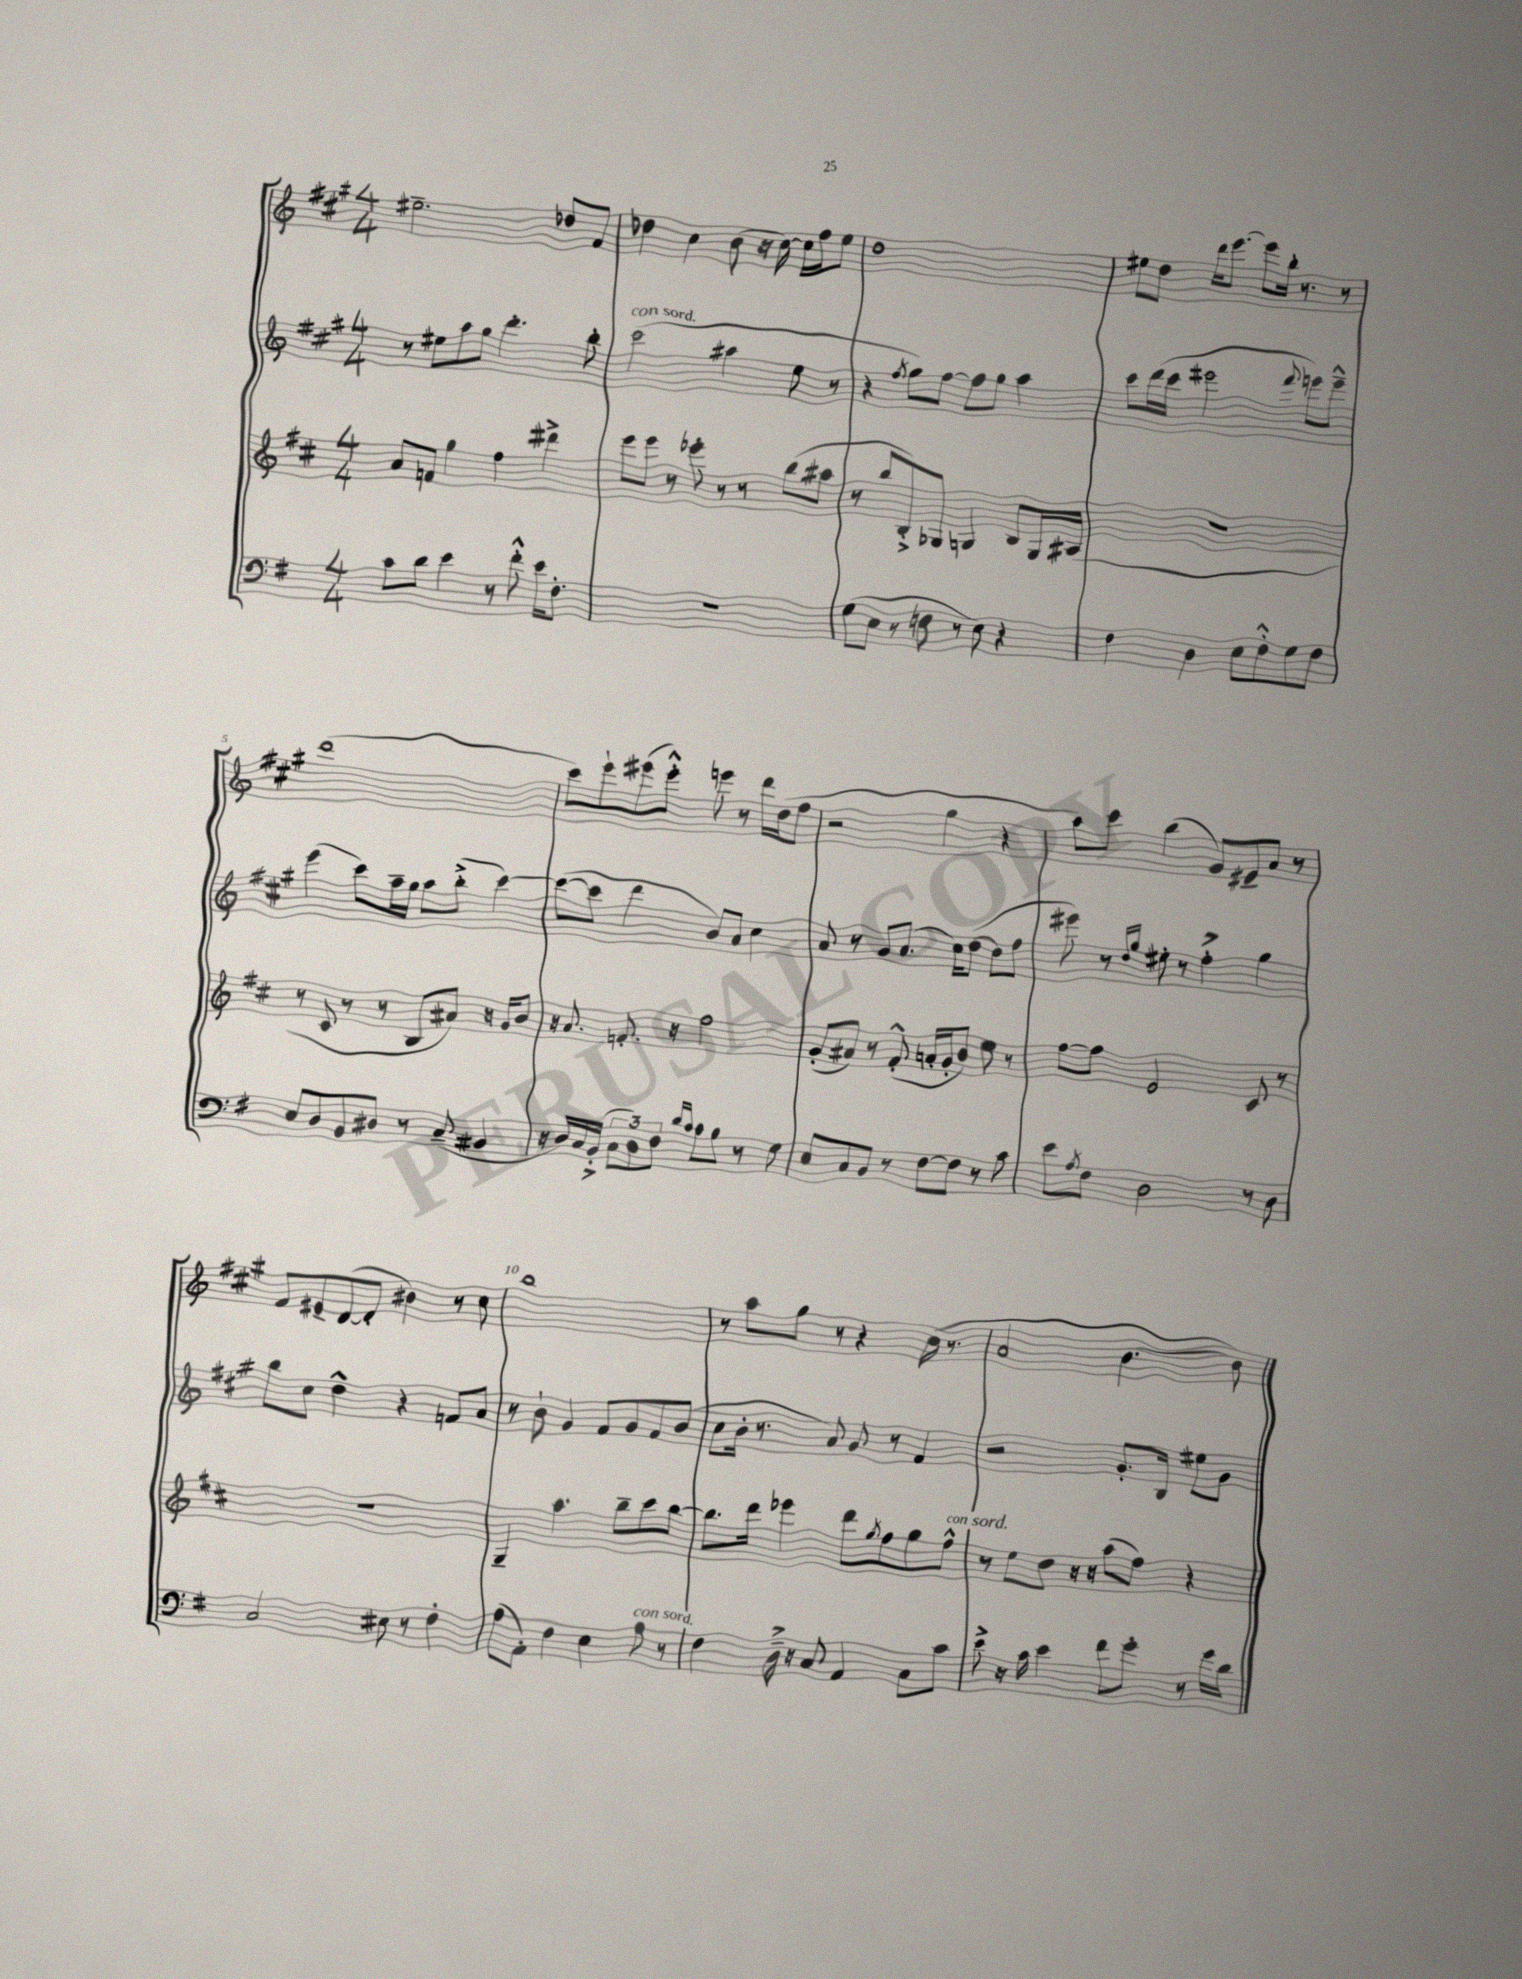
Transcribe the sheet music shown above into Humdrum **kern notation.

**kern	**kern	**kern	**kern
*staff4	*staff3	*staff2	*staff1
*clefF4	*clefG2	*clefG2	*clefG2
*k[f#]	*k[f#c#]	*k[f#c#g#]	*k[f#c#g#]
*M4/4	*M4/4	*M4/4	*M4/4
8c\L	8a/L	8r	2.ee#~\
8d\J	8f/J	8ee#\L	.
4e\	4gg\	8aa\	.
.	.	8gg#\J	.
8r	4ff#\	4.ddd'\	.
8f#'^^\	.	.	.
16e\LK	4ddd#^\	.	8dd-/L
8.F#'\J	.	.	.
.	.	8bb'\	8f#/J
=	=	=	=
1r	8eee\L	(2ccc#\	4dd-\
.	8eee\J	.	.
.	8r	.	4cc#\
.	8eee-'\	.	.
.	8r	4aa#\	(8b\
.	8r	.	16r
.	.	.	[16cc#\)
.	(8bb\L	8ee\	16cc#\]LL
.	.	.	16ff#\J
.	8aa#\J	8r	8ee\J
=	=	=	=
(8G\L	8r	4r	1dd
8E\J	8bb/L	.	.
.	.	8qff#/	.
8r	8B'^/)	8gg#\L)	.
8F\	8G-/J	[8ff#\J	.
8r	4G/	8ff#\]L	.
8E\)	.	8gg#\J	.
4r	8B/L	4aa\	.
.	16G/L	.	.
.	(16A#/JJ	.	.
=	=	=	=
4F#\	1r	8ccc#\L	8ee#\L
.	.	(16ddd\L	8dd\J
.	.	16ccc#\JJ	.
4D\	.	2eee#\	16ddd\LK
.	.	.	[8.eee\J
8E\L	.	.	8eee\]L
8F#'^^\	.	.	16bb'\Jk
.	.	.	8.r
.	.	8qqfff#/	.
8G\	.	8eee\L)	.
8F#\J	.	8eee~^^\J	8r
=	=	=	=
8E/L	8r	(4eee\	(1ddd
8D/	8c#/	.	.
8BB/	8r	8ccc#\L)	.
8D#/J	8r	16aa~\L	.
.	.	16gg#\JJ	.
8r	8B/L	8aa\L	.
(8C~/	8a#/J)	(8bb'^\J	.
4BB#/	16r	[4ccc#\)	.
.	16g/LK	.	.
.	8b/J	.	.
=	=	=	=
16r	16r	(8ccc#\_L	8ccc#\L)
16D/LL)	8.a/	.	.
16C/	.	8ccc#\]J	8eee`\
(16BB'^/JJ	.	.	.
12C\L	8.f'/	4ddd\	(8eee#\
12D\)	.	.	.
.	.	.	8eee#'^^\J)
12F#\J	.	.	.
.	16r	.	.
16qqd/LL	.	.	.
16qqc/JJ	.	.	.
8c\L	2ff#\	8b/L)	8eee\
8B\J	.	8a/J	8r
8r	.	4cc#\	16ddd\LL
.	.	.	(16dd\J
8G\	.	.	8ff#\J
=	=	=	=
8E/L	(8g'/L	8a/	2r
8C/	8a#/J)	8r	.
8BB/J	8r	8g#/L	.
8r	(8f#'^^/	(8.a/J	.
[8F#\L	16a'/LL	.	4gg#\
.	16g'/J	16cc#\LK)	.
8F#\]J	8b/J)	([8dd\J	.
8r	8ee\	8dd\]L	4r
8c\	8r	8ff#\J	.
=	=	=	=
8e\L	[8ff#\L	8eee#\)	8aa\L)
8qA/	.	.	.
8F#\J	8ff#\]J	8r	8ccc#\J
.	.	16qqdd/LL	.
.	.	16qqgg#/JJ	.
2D\	2e/	8ee#'\	(4bb\
.	.	8r	.
.	.	4ff#'^\	8g#/L)
.	.	.	8e#~/
8r	8c#/	4gg#\	8a/J
8D\	8r	.	8r
=	=	=	=
2C/	1r	8bb\L	8f#/L
.	.	8cc#\J	8e#~/
.	.	4dd^^\	([8d/
.	.	.	8d'/]J
8E#\	.	4r	4b#\)
8r	.	.	.
4F#'\	.	8f/L	8r
.	.	8a/J	8cc#\
=	=	=	=
(8A\L	4G~/	8r	1bb
8AA'\J)	.	8b`\	.
4F#\	4.aa\	4g#/	.
4E\	.	8f#/L	.
.	8bb~\L	8g#/	.
8A\	8ccc#\	8f#/	.
8r	[8bb\J	(8b/J	.
=	=	=	=
4F#\	8.bb\]L	8cc#\L	8r
.	.	16b'\Jk	8aa\L
.	16ddd\Jk	8.r	.
16D~^\	4eee-\	.	8gg#\J
16r	.	.	.
8C/	.	8a/)	8r
4AA/	8ddd\L	8g#/	4r
.	8qgg/	.	.
.	8ff#\	8r	.
8C\L	8gg\	4f#/	(16cc#\
.	.	.	8.r
8c\J	8ff#^^\J	.	.
=	=	=	=
8e^\	8r	2r	2a/
16r	8ee\L	.	.
16c\	.	.	.
4e\	8dd\J	.	.
.	16r	.	.
.	16r	.	.
8f#\L	(8aa\L	8.g#'/L	[4.b\
8g'\J	8ff#\J)	.	.
.	.	16B/Jk	.
8r	4r	8ee#\L	.
16g\LL	.	8g#\J	8b\])
16d\JJ	.	.	.
==	==	==	==
*-	*-	*-	*-
